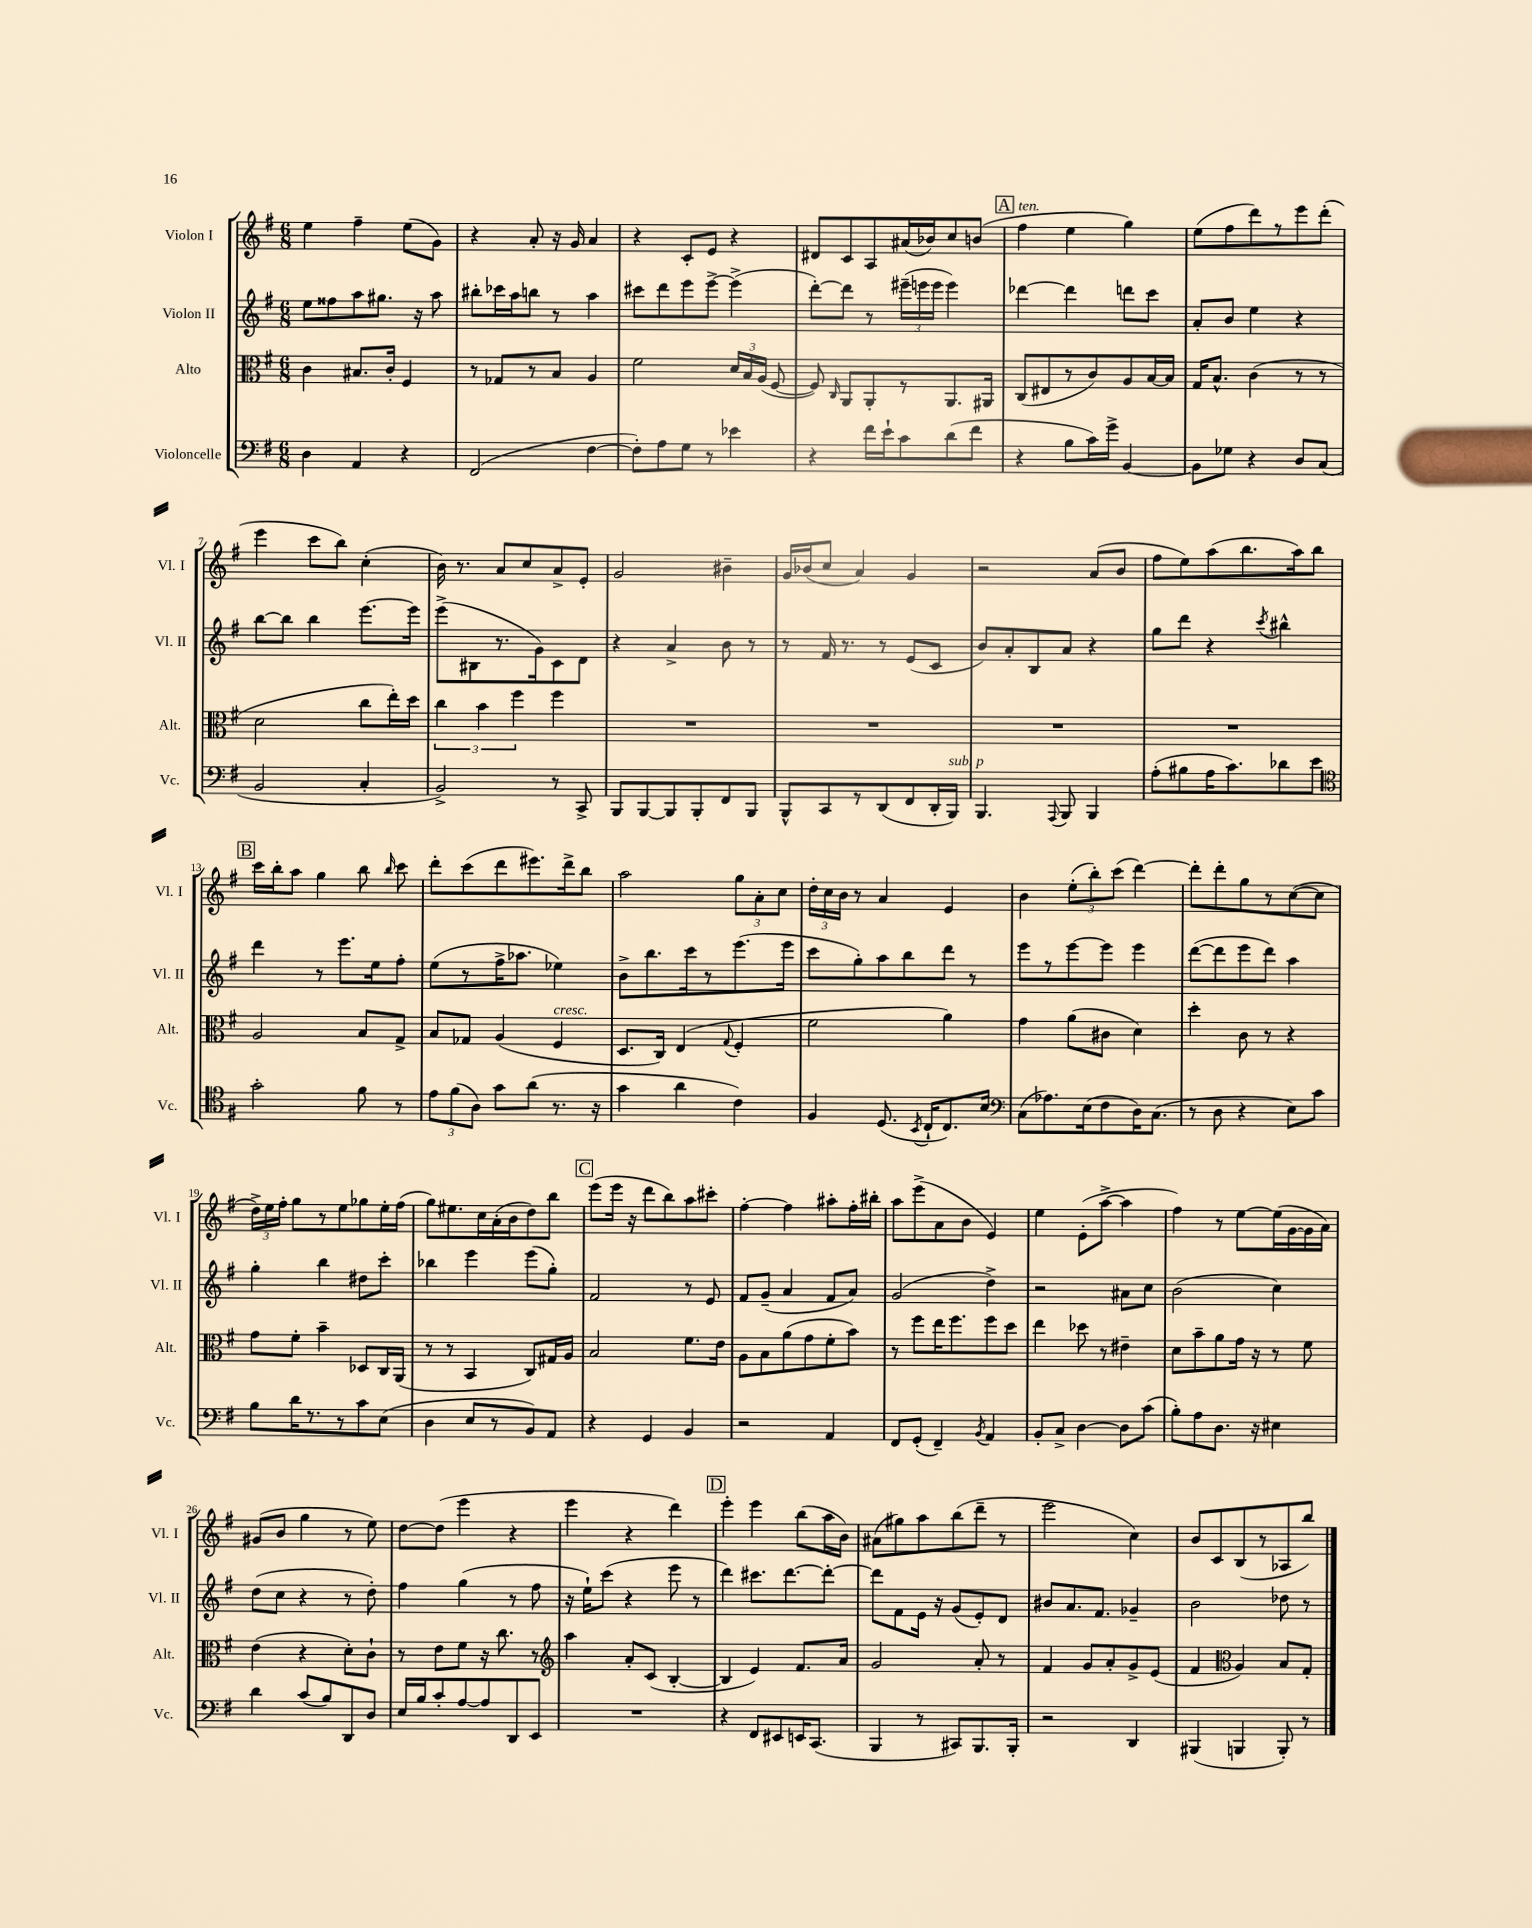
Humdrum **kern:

**kern	**kern	**kern	**kern
*staff4	*staff3	*staff2	*staff1
*clefF4	*clefC3	*clefG2	*clefG2
*k[f#]	*k[f#]	*k[f#]	*k[f#]
*M6/8	*M6/8	*M6/8	*M6/8
4D\	4c\	8ee\L	4ee\
.	.	8ff##\	.
4AA/	8.B#/L	8aa\	4ff#~\
.	.	8.gg#\J	.
.	16c'/Jk	.	.
4r	4F#/	.	(8ee\L
.	.	16r	.
.	.	8aa\	8g\J)
=	=	=	=
(2FF#/	8r	8bb#'\L	4r
.	8G-/L	16ccc-\L	.
.	.	16aa\J	.
.	8r	8bb\J	8a'/
.	8B/J	8r	16r
.	.	.	16g/
[4F#\	4A/	4aa\	4a/
=	=	=	=
8F#'\]L)	2f#\	8ccc#\L	4r
8A\	.	8ddd\	.
8G\J	.	8eee\	8c'/L
8r	.	[8eee^\J	8e/J
4e-\	24d/LL	(4eee^\]	4r
.	24B/	.	.
.	(24A/JJ	.	.
.	[8F#/	.	.
=	=	=	=
4r	8F#/])	[8ddd'\L)	8d#/L
.	16qqC/	.	.
.	8AA/L	8ddd\]J	8c/
16f#\LL	8AA'/	8r	8A/
16e`\J	.	.	.
8c\	8r	(24eee#~\LL	(16a#/L
.	.	24eee\	.
.	.	.	16b-/J)
.	.	24eee\JJ	.
(8d\	8.AA/	4eee\)	8cc/
8f#\J	.	.	(8b/J
.	16AA#/Jk	.	.
=	=	=	=
4r	(8C/L	[4ddd-\	4ff#\
.	8E#/	.	.
8B\L	8r	4ddd-\]	4ee\
16c\L)	8c/)	.	.
16g^\JJ	.	.	.
[4BB/	8A/	8ddd\L	4gg\)
.	[16B/L	8ccc\J	.
.	16B/]JJ	.	.
=	=	=	=
8BB\]L	16G/LK	8a'/L	(8ee\L
.	8.B^^/J	.	.
8G-\J	.	8b/J	8ff#\
4r	(4c\	4ee\	8ddd\)
.	.	.	8r
8D/L	8r	4r	8eee\
(8C/J	8r	.	(8ddd'\J
=	=	=	=
2BB/	2d\	[8bb\L	4eee\
.	.	8bb\]J	.
.	.	4bb\	8ccc\L
.	.	.	8bb\J)
4C'/	8cc\L	[8.eee\L	(4cc'\
.	16ee'\L)	.	.
.	16dd\JJ	16eee\]Jk	.
=	=	=	=
2BB^/)	6cc\	(8eee^\L	16b\)
.	.	.	8.r
.	.	8B#\	.
.	6b\	.	.
.	.	8.r	8a/L
.	6ff#\	.	.
.	.	.	8cc/
.	.	16g\k)	.
8r	4ff#\	8c\	8a^/
8CC^/	.	8d\J	8e'/J
=	=	=	=
8BBB/L	2.r	4r	2g/
[8BBB/	.	.	.
8BBB/]	.	4a^/	.
8BBB'/	.	.	.
8FF#/	.	8b\	4b#~\
8BBB/J	.	8r	.
=	=	=	=
8BBB^^/L	2.r	8r	16g/LL
.	.	.	(16b-/J
8CC/	.	16f#/	8cc/J
.	.	8.r	.
8r	.	.	4a/)
(8DD/	.	8r	.
8FF#/	.	(8e/L	4g/
16DD'/L	.	8c/J	.
16BBB/JJ)	.	.	.
=	=	=	=
4.BBB/	2.r	8b/L)	2r
.	.	8a'/	.
.	.	8B/	.
8qqAAA/	.	.	.
8BBB/	.	8a/J	.
4BBB/	.	4r	(8a/L
.	.	.	8b/J
=	=	=	=
(8A'\L	2.r	8gg\L	8ff#\L
8B#\	.	8ddd\J	8ee\)
16A\K	.	4r	(8aa\
8.c\)	.	.	.
.	.	.	8.bb\
.	.	8qccc/	.
8d-\	.	4bb#^^\	.
.	.	.	16aa\k)
8e\J	.	.	8bb\J
=	=	=	=
*clefC4	*	*	*
2g'\	2A/	4ddd\	16ccc\LL
.	.	.	16bb'\J
.	.	.	8aa\J
.	.	8r	4gg\
.	.	8.eee\L	.
8f#\	8B/L	.	8bb\
.	.	16ee\k	.
.	.	.	16qqbb/
8r	8G^/J	8ff#'\J	8ccc\
=	=	=	=
12e\L	8B/L	(8ee\L	8ddd'\L
(12f#\	.	.	.
.	8G-/J	8r	(8ccc\
12A\J)	.	.	.
8g\L	(4A/	16ff#^\K	8ddd\
.	.	8.aa-\J	.
(8a\J	.	.	8.eee#\)
8.r	4F#/	4ee-\)	.
.	.	.	16ddd^\k
.	.	.	8bb\J
16r	.	.	.
=	=	=	=
4g\	8.D/L	8b^\L	2aa\
.	.	8.bb\	.
.	16C/Jk)	.	.
4a\	(4E/	.	.
.	.	16ccc\k	.
.	.	8r	.
.	8qqG/	.	.
4c\)	4F#'/	(8.eee\	12gg\L
.	.	.	12a'\
.	.	.	12cc\J
.	.	16eee\Jk	.
=	=	=	=
4F#/	2f#\	8ccc\L	24dd'\LL
.	.	.	24cc\
.	.	.	24b\JJ
.	.	8gg'\)	8r
(8.D/	.	8aa\	4a/
.	.	8bb\	.
8qBB/	.	.	.
16C`/LK	.	.	.
8.C/)	4a\)	8ddd\J	4e/
.	.	8r	.
16B/Jk	.	.	.
=	=	=	=
*clefF4	*	*	*
(8C\L	4g\	8eee\L	4b\
8.A-\)	.	8r	.
.	(8a\L	[8eee\	(12ee'\L
(16E\k	.	.	.
.	.	.	12bb'\)
8F#\	8c#\J	8eee\]J	.
.	.	.	(12ccc\J
16D\K)	4d\)	4eee\	[4ddd\)
(8.C\J	.	.	.
=	=	=	=
8r	4dd'\	([8ddd\L	8ddd'\]L
8D\	.	8ddd\]	8ddd'\
4r	8c\	8eee\	8gg\
.	8r	8ddd\J)	8r
8E\L)	4r	4aa\	([8cc\
8c\J	.	.	8cc\]J
=	=	=	=
8B\L	8g\L	4gg'\	24dd^\LL)
.	.	.	24ee\
.	.	.	24ff#'\JJ
16d\K	8f#'\J	.	8gg\L
8.r	.	.	.
.	4b~\	4bb\	8r
8r	.	.	8ee\
8c\	8D-/L	8dd#\L	8gg-\
(8E\J	16C/L	8ccc'\J	16ee'\L
.	(16AA/JJ	.	(16ff#\JJ
=	=	=	=
4D\	8r	4bb-\	8gg\L)
.	8r	.	8.ee#\
8E/L	4BB/	4eee\	.
.	.	.	16cc\L
8r	.	.	(16a'\
.	.	.	16b\J
8BB/)	8C/L)	(8eee\L	8dd\)
8AA/J	16G#/L	8gg'\J)	8bb\J
.	16A/JJ	.	.
=	=	=	=
4r	2B/	2f#/	(8eee\L
.	.	.	16eee\Jk
.	.	.	16r
4GG/	.	.	8ddd\L
.	.	.	8bb\)
4BB/	8.f#\L	8r	8aa\
.	.	8e/	8ccc#'\J
.	16e\Jk	.	.
=	=	=	=
2r	8A\L	8f#/L	[4ff#'\
.	8B\	(8g~/J	.
.	(8a\	4a/	4ff#\]
.	8g\	.	.
4AA/	8f#'\	8f#/L	8aa#'\L
.	8b\J)	8a/J)	16ff#'\L
.	.	.	16bb#'\JJ
=	=	=	=
8FF#/L	8r	(2g/	8aa\L
(8GG'/J	8ff#\L	.	(8eee^\
4FF#~/)	16ee\K	.	8a\
.	8.ff#\	.	.
.	.	.	8b\J
8qBB/	.	.	.
4AA/	8ff#\	4dd^\)	4e/)
.	8dd\J	.	.
=	=	=	=
8BB'/L	4ee\	2r	4ee\
8C^/J	.	.	.
[4D\	8dd-\	.	(8e'\L
.	8r	.	[8aa^\J
8D\]L	4e#~\	8a#\L	4aa\]
(8c\J	.	8cc\J	.
=	=	=	=
8B'\L)	8d\L	(2b\	4ff#\)
8A\	8b~\	.	.
8.D\J	8a\	.	8r
.	16g\Jk	.	[8ee\L
16r	16r	.	.
4E#\	8r	4cc\)	(16ee\]L
.	.	.	[16g\
.	8f#\	.	16g\]
.	.	.	16a\JJ)
=	=	=	=
4d\	(4e\	(8dd\L	(8g#/L
.	.	8cc\J	8b/J
(8c/L	4r	4r	4gg\
8B/)	.	.	.
8DD/	8d'\L)	8r	8r
8D/J	8c`\J	8dd'\)	8ee\)
=	=	=	=
16E/LL	8r	4ff#\	[8dd\L
16B/J	.	.	.
8c'/	8e\L	.	(8dd\]J
[8A/	8f#\J	(4gg\	4eee\
8A/]	16r	.	.
.	8.cc\	.	.
8DD/	.	8r	4r
8EE/J	8r	8ff#\	.
=	=	=	=
*	*clefG2	*	*
2.r	4aa\	16r	4eee\
.	.	16ee`\LK)	.
.	.	(8ccc\J	.
.	8a'/L	4r	4r
.	(8c/J	.	.
.	[4B'/	8eee\	4ddd\)
.	.	8r	.
=	=	=	=
4r	4B/]	4ddd\)	4eee'\
8FF#/L	4e/)	8.ccc#\L	4eee\
8EE#/	.	.	.
.	.	[8.ddd\	.
16EE/K	8.f#/L	.	(8bb\L
(8.CC/J	.	.	.
.	.	8ddd'\_J	16aa\L
.	16a/Jk	.	16b\JJ)
=	=	=	=
4BBB/	2g/	8ddd\]L	(8a#\L
.	.	8f#\	8gg#\)
8r	.	16e\Jk	8aa\
.	.	16r	.
8CC#/L)	.	(8g/L	(8bb\
8.BBB/	8a'/	8e'/)	8ddd~\J
.	8r	8d/J	8r
16BBB'/Jk	.	.	.
=	=	=	=
2r	4f#/	8b#/L	2eee\
.	.	8.a/	.
.	8g/L	.	.
.	.	8.f#/J	.
.	8a'/	.	.
4DD/	8g^/	4g-~/	4cc\)
.	(8e/J	.	.
=	=	=	=
(4BBB#/	4f#/	2b\	8b/L
.	.	.	8c/
*	*clefC3	*	*
4BBB/	4A/)	.	(8B/
.	.	.	8r
8BBB'/)	8B/L	8dd-\	8A-/
8r	8G'/J	8r	8bb/J)
==	==	==	==
*-	*-	*-	*-
